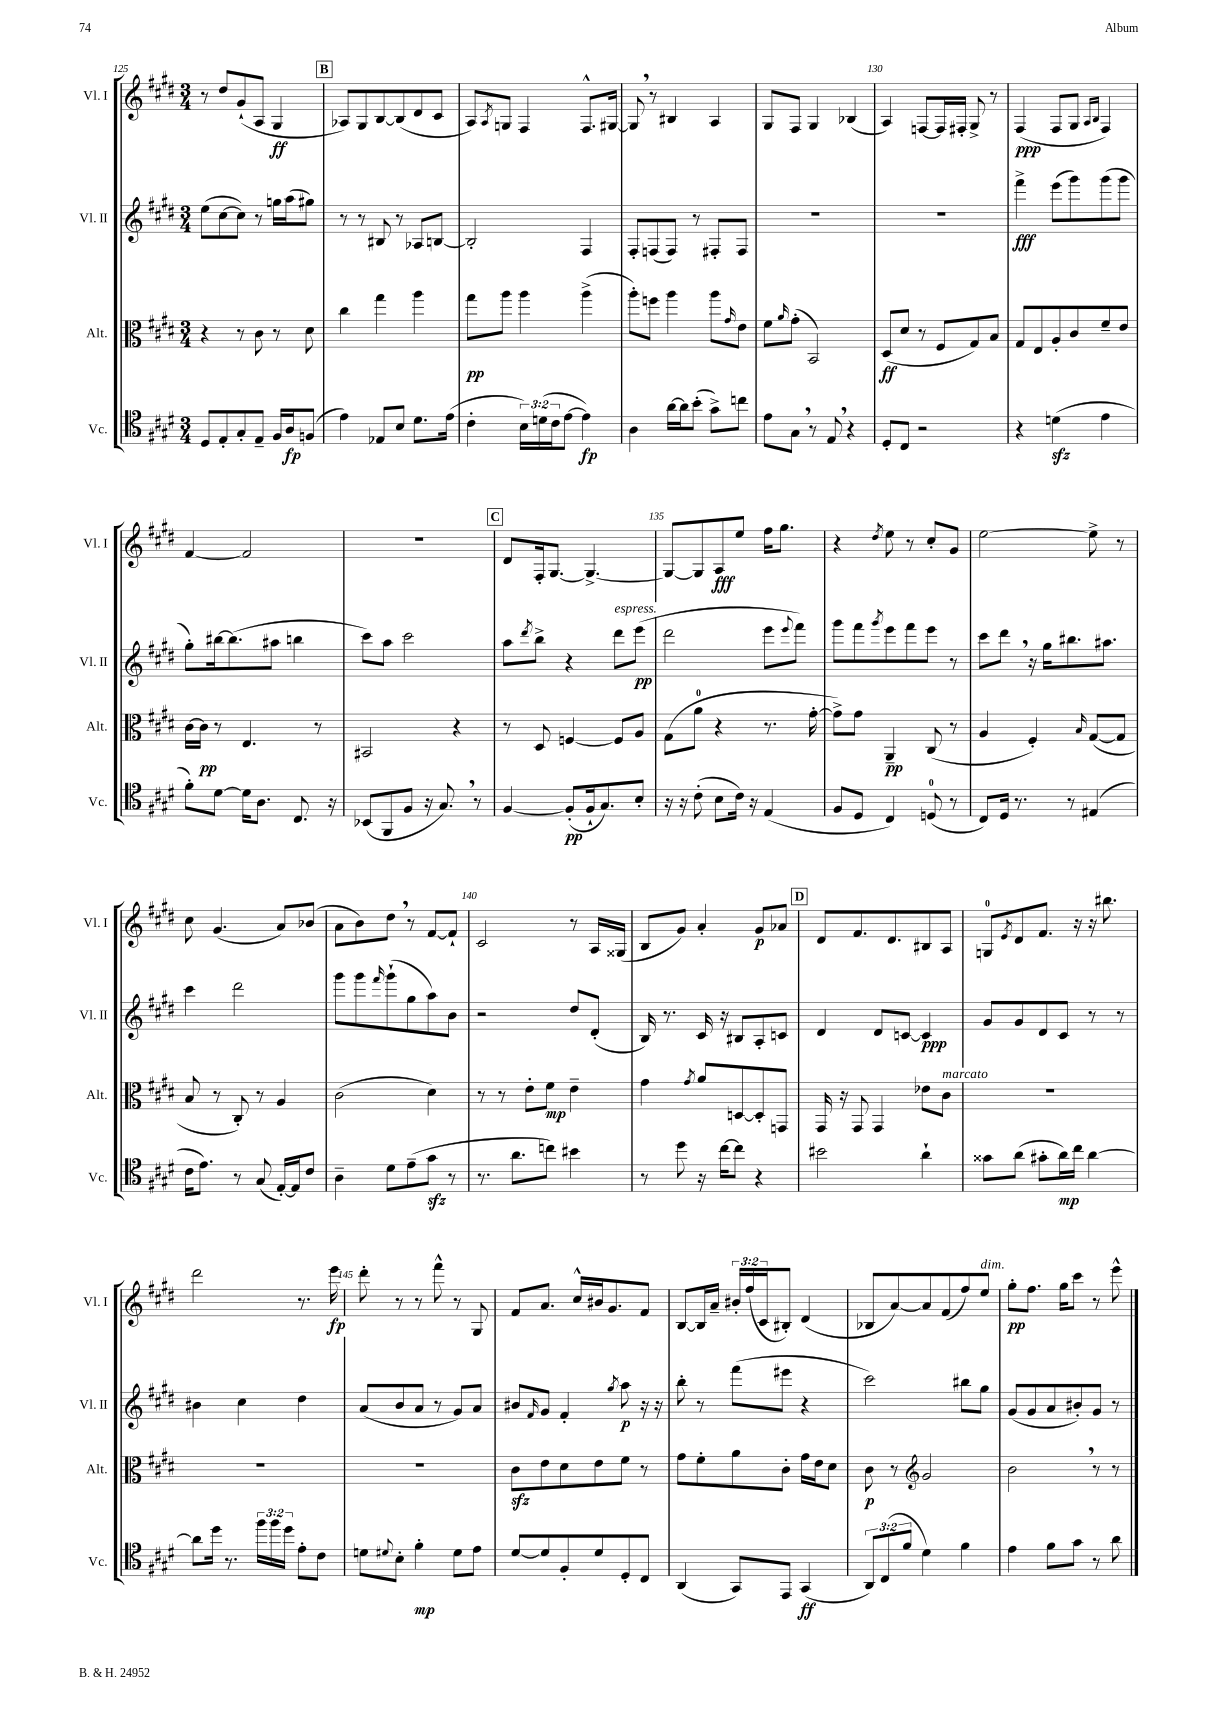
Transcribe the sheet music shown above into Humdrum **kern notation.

**kern	**dynam	**kern	**dynam	**kern	**dynam	**kern	**dynam
*part4	*part4	*part3	*part3	*part2	*part2	*part1	*part1
*staff4	*staff4	*staff3	*staff3	*staff2	*staff2	*staff1	*staff1
*I"Vc.	*	*I"Alt.	*	*I"Vl. II	*	*I"Vl. I	*
*I'Vc.	*	*I'Alt.	*	*I'Vl. II	*	*I'Vl. I	*
*clefC4	*	*clefC3	*	*clefG2	*	*clefG2	*
*k[f#c#g#d#]	*	*k[f#c#g#d#]	*	*k[f#c#g#d#]	*	*k[f#c#g#d#]	*
*M3/4	*	*M3/4	*	*M3/4	*	*M3/4	*
=125	=125	=125	=125	=125	=125	=125	=125
8D#/L	.	4r	.	(8ee\L	.	8r	.
8E'/	.	.	.	[8cc#\	.	8dd#/L	.
8G#'/	.	8r	.	8cc#\J])	.	(8g#`/	.
8E~/J	.	8c#\	.	8r	.	8A/J	.
16F#/LL	.	8r	.	16ggn\LL	.	4G#/	ff
16A/J	fp	.	.	(16aa\J	.	.	.
(8Fn/J	.	8d#\	.	8gg#X\J)	.	.	.
!!LO:REH:place=s1:t=B
=126	=126	=126	=126	=126	=126	=126	=126
4e\)	.	4cc#\	.	8r	.	8A-X/L)	.
.	.	.	.	8r	.	8G#/	.
8E-X/L	.	4gg#\	.	8B#X/	.	[8B/	.
8B/J	.	.	.	8r	.	(8B/]	.
8.d#\L	.	4aa\	.	8A-X/L	.	8d#/	.
.	.	.	.	[8Bn/J	.	8c#/J	.
(16e\Jk	.	.	.	.	.	.	.
=127	=127	=127	=127	=127	=127	=127	=127
4c#'\	.	8gg#\L	pp	2B'/]	.	8A/L)	.
.	.	.	.	.	.	8qA/	.
.	.	8aa\J	.	.	.	8Gn/J	.
24B\LL)	.	4aa\	.	.	.	4F#/	.
(24dn\	.	.	.	.	.	.	.
24c#\J	.	.	.	.	.	.	.
[8e\J	.	.	.	.	.	.	.
4e\])	fp	(4aa^\	.	4F#/	.	8.F#^^/L	.
.	.	.	.	.	.	[16G#X/Jk	.
=128	=128	=128	=128	=128	=128	=128	=128
4A\	.	8aa'\L)	.	8F#'/L	.	8G#,/]	.
.	.	8ffn\J	.	(8Fn/	.	8r	.
[16a\LL	.	4aa\	.	8F/J)	.	4B#X/	.
16a\J]	.	.	.	.	.	.	.
(8b'\J	.	.	.	8r	.	.	.
8g#^\L)	.	8aa\L	.	8F#X'/L	.	4A/	.
.	.	16qqg#/	.	.	.	.	.
8ccn\J	.	8e\J	.	8F#/J	.	.	.
=129	=129	=129	=129	=129	=129	=129	=129
8e\L	.	8f#\L	.	2.r	.	8G#/L	.
.	.	16qqa/	.	.	.	.	.
8G#,\J	.	(8g#'\J	.	.	.	8F#/J	.
8r	.	2BB/)	.	.	.	4G#/	.
8E,/	.	.	.	.	.	.	.
4r	.	.	.	.	.	(4B-X/	.
=130	=130	=130	=130	=130	=130	=130	=130
8D#'/L	.	(8D#/L	ff	2.r	.	4A/)	.
8C#/J	.	8d#/J	.	.	.	.	.
2r	.	8r	.	.	.	[8Fn/L	.
.	.	8F#/L	.	.	.	16F/L]	.
.	.	.	.	.	.	16F#X'/JJ	.
.	.	8G#/)	.	.	.	8G#^/	.
.	.	8B/J	.	.	.	8r	.
=131	=131	=131	=131	=131	=131	=131	=131
4r	.	8G#/L	.	4fff#^\	fff	(4F#/	ppp
.	.	8E/	.	.	.	.	.
(4dnzz\	.	8A'/	.	(8eee\L	.	8F#/L	.
.	.	8c#/	.	8ggg#\)	.	8G#/J	.
.	.	.	.	.	.	16qqA/LL	.
.	.	.	.	.	.	16qqB/JJ	.
4e\	.	8f#~/	.	(8ggg#\	.	4F#/)	.
.	.	8e/J	.	8ggg#\J	.	.	.
!!LO:LB:g=z
=132	=132	=132	=132	=132	=132	=132	=132
8f#'\L)	.	[16c#\LL	.	8gg#'\L)	.	[4f#/	.
.	.	16c#\JJ]	pp	.	.	.	.
[8d#\J	.	8r	.	[16bb#X\k	.	.	.
.	.	.	.	(8.bb#\]	.	.	.
16d#\KL]	.	4.E/	.	.	.	2f#/]	.
8.A\J	.	.	.	.	.	.	.
.	.	.	.	8aa#X\J	.	.	.
8.C#/	.	.	.	4bbn\	.	.	.
.	.	8r	.	.	.	.	.
16r	.	.	.	.	.	.	.
=133	=133	=133	=133	=133	=133	=133	=133
(8BB-X/L	.	2BB#X/	.	8ccc#\L)	.	2.r	.
8FF#/	.	.	.	8aa\J	.	.	.
8F#/J	.	.	.	2ccc#\	.	.	.
16r	.	.	.	.	.	.	.
8.G#,/)	.	.	.	.	.	.	.
.	.	4r	.	.	.	.	.
8r	.	.	.	.	.	.	.
!!LO:REH:place=s1:t=C
=134	=134	=134	=134	=134	=134	=134	=134
[4F#/	.	8r	.	8aa\L	.	8d#/L	.
.	.	.	.	8qddd#/	.	.	.
.	.	8D#/	.	8bb^\J	.	16F#'/k	.
.	.	.	.	.	.	[8.G#/J	.
(8F#'/L]	pp	[4Fn/	.	4r	.	.	.
16F#`/k	.	.	.	.	.	4.G#^/_	.
8.G#/)	.	.	.	.	.	.	.
!	!	!	!	!LO:TX:a:i:t=espress.	!	!	!
.	.	8F/L]	.	8ddd#\L	.	.	.
8B'/J	.	8A/J	.	(8eee\J	pp	.	.
=135	=135	=135	=135	=135	=135	=135	=135
16r	.	(8G#\L	.	2ddd#\	.	8G#/L_	.
16r	.	.	.	.	.	.	.
(8c#'\	.	8a\J	.	.	.	8G#/]	.
8B\L	.	4r	.	.	.	8A/	fff
16c#\Jk)	.	.	.	.	.	8ee/J	.
16r	.	.	.	.	.	.	.
(4E/	.	8.r	.	8eee\L	.	16ff#\KL	.
.	.	.	.	.	.	8.gg#\J	.
.	.	.	.	8qqeee/	.	.	.
.	.	.	.	8fff#\J)	.	.	.
.	.	[16g#'\	.	.	.	.	.
=136	=136	=136	=136	=136	=136	=136	=136
8F#/L	.	8g#^\L])	.	8ggg#\L	.	4r	.
8D#/J	.	8g#\J	.	8fff#\	.	.	.
.	.	.	.	8qggg#/	.	8qdd#/	.
4C#/)	.	4AA~/	pp	8eee\	.	8ee\	.
.	.	.	.	8fff#\	.	8r	.
(8Dn/	.	(8C#/	.	8eee\J	.	8cc#'/L	.
8r	.	8r	.	8r	.	8g#/J	.
=137	=137	=137	=137	=137	=137	=137	=137
8C#/L)	.	4A/	.	8ccc#\L	.	[2ee\	.
16D#/Jk	.	.	.	8ddd#,\J	.	.	.
8.r	.	.	.	.	.	.	.
.	.	4F#'/)	.	16r	.	.	.
.	.	.	.	16gg#\KL	.	.	.
8r	.	.	.	8.bb#X\	.	.	.
.	.	16qqB/	.	.	.	.	.
(4E#X/	.	([8G#/L	.	.	.	8ee^\]	.
.	.	.	.	8.aa#X\J	.	.	.
.	.	8G#/J]	.	.	.	8r	.
!!LO:LB:g=z
=138	=138	=138	=138	=138	=138	=138	=138
16c#\KL	.	8B/	.	4ccc#\	.	8cc#\	.
8.e\J)	.	.	.	.	.	.	.
.	.	8r	.	.	.	(4.g#/	.
8r	.	8C#'/)	.	2ddd#\	.	.	.
(8G#/	.	8r	.	.	.	.	.
[16E'/LL)	.	4A/	.	.	.	8a/L)	.
16E/J]	.	.	.	.	.	.	.
8c#/J	.	.	.	.	.	(8b-X/J	.
=139	=139	=139	=139	=139	=139	=139	=139
4A~\	.	(2c#\	.	8ggg#\L	.	8a\L	.
.	.	.	.	8ggg#\	.	8b\)	.
.	.	.	.	16qqfff#/	.	.	.
8d#\L	.	.	.	(8ggg#`\	.	8dd#,\J	.
(8e~\	.	.	.	8gg#\	.	8r	.
8g#zz\J	.	4d#\)	.	8aa\)	.	[8f#/L	.
8r	.	.	.	8b\J	.	8f#`/J]	.
=140	=140	=140	=140	=140	=140	=140	=140
8.r	.	8r	.	2r	.	2c#/	.
.	.	8r	.	.	.	.	.
8.a\L	.	.	.	.	.	.	.
.	.	8e'\L	.	.	.	.	.
8ccn\J)	.	8f#\J	mp	.	.	.	.
4b#X\	.	4e~\	.	8dd#/L	.	8r	.
.	.	.	.	(8d#'/J	.	16A/LL	.
.	.	.	.	.	.	(16G##X/JJ	.
=141	=141	=141	=141	=141	=141	=141	=141
8r	.	4g#\	.	16B/)	.	8B/L	.
.	.	.	.	8.r	.	.	.
8dd#\	.	.	.	.	.	8g#/J)	.
.	.	8qg#/	.	.	.	.	.
16r	.	8a/L	.	16c#/	.	4a'/	.
[16cc#\KL	.	.	.	16r	.	.	.
8cc#\J]	.	[8Dn/	.	8B#X/L	.	.	.
4r	.	8D'/]	.	8A'/	.	8g#/L	p
.	.	8GGn/J	.	8cn/J	.	8a-X/J	.
!!LO:REH:place=s1:t=D
=142	=142	=142	=142	=142	=142	=142	=142
2b#X\	.	16GG#/	.	4d#/	.	8d#/L	.
.	.	16r	.	.	.	.	.
.	.	8GG#/	.	.	.	8.f#/	.
.	.	4GG#/	.	8d#/L	.	.	.
.	.	.	.	.	.	8.d#/	.
.	.	.	.	[8cn/J	.	.	.
4a`\	.	8e-X\L	.	4c/]	ppp	8B#X/	.
!	!	!LO:TX:a:i:t=marcato	!	!	!	!	!
.	.	8c#\J	.	.	.	8A/J	.
=143	=143	=143	=143	=143	=143	=143	=143
8g##X\L	.	2.r	.	8g#/L	.	8Gn/L	.
.	.	.	.	.	.	8qe/	.
(8a\J	.	.	.	8g#/	.	8d#/	.
8g#X'\L	.	.	.	8d#/	.	8.f#/J	.
16a\L)	mp	.	.	8c#/J	.	.	.
16cc#\JJ	.	.	.	.	.	16r	.
[4a\	.	.	.	8r	.	16r	.
.	.	.	.	.	.	8.bb#X\	.
.	.	.	.	8r	.	.	.
!!LO:LB:g=z
=144	=144	=144	=144	=144	=144	=144	=144
8a\L]	.	2.r	.	4b#X\	.	2ddd#\	.
16dd#\Jk	.	.	.	.	.	.	.
8.r	.	.	.	.	.	.	.
.	.	.	.	4cc#\	.	.	.
24ff#\LL	.	.	.	.	.	.	.
24ff#\	.	.	.	.	.	.	.
24dd#\JJ	.	.	.	.	.	.	.
8e'\L	.	.	.	4dd#\	.	8.r	.
8c#\J	.	.	.	.	.	.	.
.	.	.	.	.	.	16eee\	fp
=145	=145	=145	=145	=145	=145	=145	=145
8dn\L	.	2.r	.	(8a/L	.	8ddd#'\	.
8qqd#X/	.	.	.	.	.	.	.
8B'\J	.	.	.	8b/	.	8r	.
4f#'\	mp	.	.	8a/J	.	8r	.
.	.	.	.	8r	.	8fff#^^\	.
8d#\L	.	.	.	8g#/L)	.	8r	.
8e\J	.	.	.	8a/J	.	8G#/	.
=146	=146	=146	=146	=146	=146	=146	=146
[8d#/L	.	8c#zz\L	.	8b#X/L	.	8f#/L	.
.	.	.	.	16qqf#/	.	.	.
8d#/]	.	8e\	.	8g#/J	.	8.a/J	.
8F#'/	.	8d#\	.	4f#'/	.	.	.
.	.	.	.	.	.	16cc#^^/LL	.
8d#/	.	8e\	.	.	.	16b#X/J	.
.	.	.	.	.	.	8.g#/	.
.	.	.	.	8qgg#/	.	.	.
8D#'/	.	8f#\J	.	8aa\	p	.	.
8C#/J	.	8r	.	16r	.	8f#/J	.
.	.	.	.	16r	.	.	.
=147	=147	=147	=147	=147	=147	=147	=147
(4AA/	.	8g#\L	.	8bb'\	.	[8B/L	.
.	.	8f#'\	.	8r	.	16B/L]	.
.	.	.	.	.	.	16a~/JJ	.
8GG#/L)	.	8a\	.	(8fff#\L	.	24b#X'/LL	.
.	.	.	.	.	.	(24ff#/	.
.	.	.	.	.	.	24c#/J	.
8EE/J	.	8c#'\J	.	8eee#X\J	.	8B#X'/J)	.
(4GG#/	ff	16g#\LL	.	4r	.	(4d#/	.
.	.	16e\J	.	.	.	.	.
.	.	8d#\J	.	.	.	.	.
=148	=148	=148	=148	=148	=148	=148	=148
12AA/L)	.	8c#\	p	2ccc#\)	.	8B-X/L	.
(12C#/	.	.	.	.	.	.	.
.	.	8r	.	.	.	[8a/)	.
12f#/J	.	.	.	.	.	.	.
*	*	*clefG2	*	*	*	*	*
4d#\)	.	2g#/	.	.	.	8a/]	.
.	.	.	.	.	.	(8f#/	.
4f#\	.	.	.	8bb#X\L	.	8ff#/)	.
!	!	!	!	!	!	!LO:TX:a:i:t=dim.	!
.	.	.	.	8gg#\J	.	8ee/J	.
=149	=149	=149	=149	=149	=149	=149	=149
4e\	.	2b,\	.	(8g#/L	.	8gg#'\L	pp
.	.	.	.	8g#/	.	8.ff#\J	.
8f#\L	.	.	.	8a/	.	.	.
.	.	.	.	.	.	16gg#\KL	.
8g#\J	.	.	.	8b#X'/)	.	8ccc#\J	.
8r	.	8r	.	8g#/J	.	8r	.
8a\	.	8r	.	8r	.	8eee^^\	.
==	==	==	==	==	==	==	==
*-	*-	*-	*-	*-	*-	*-	*-
